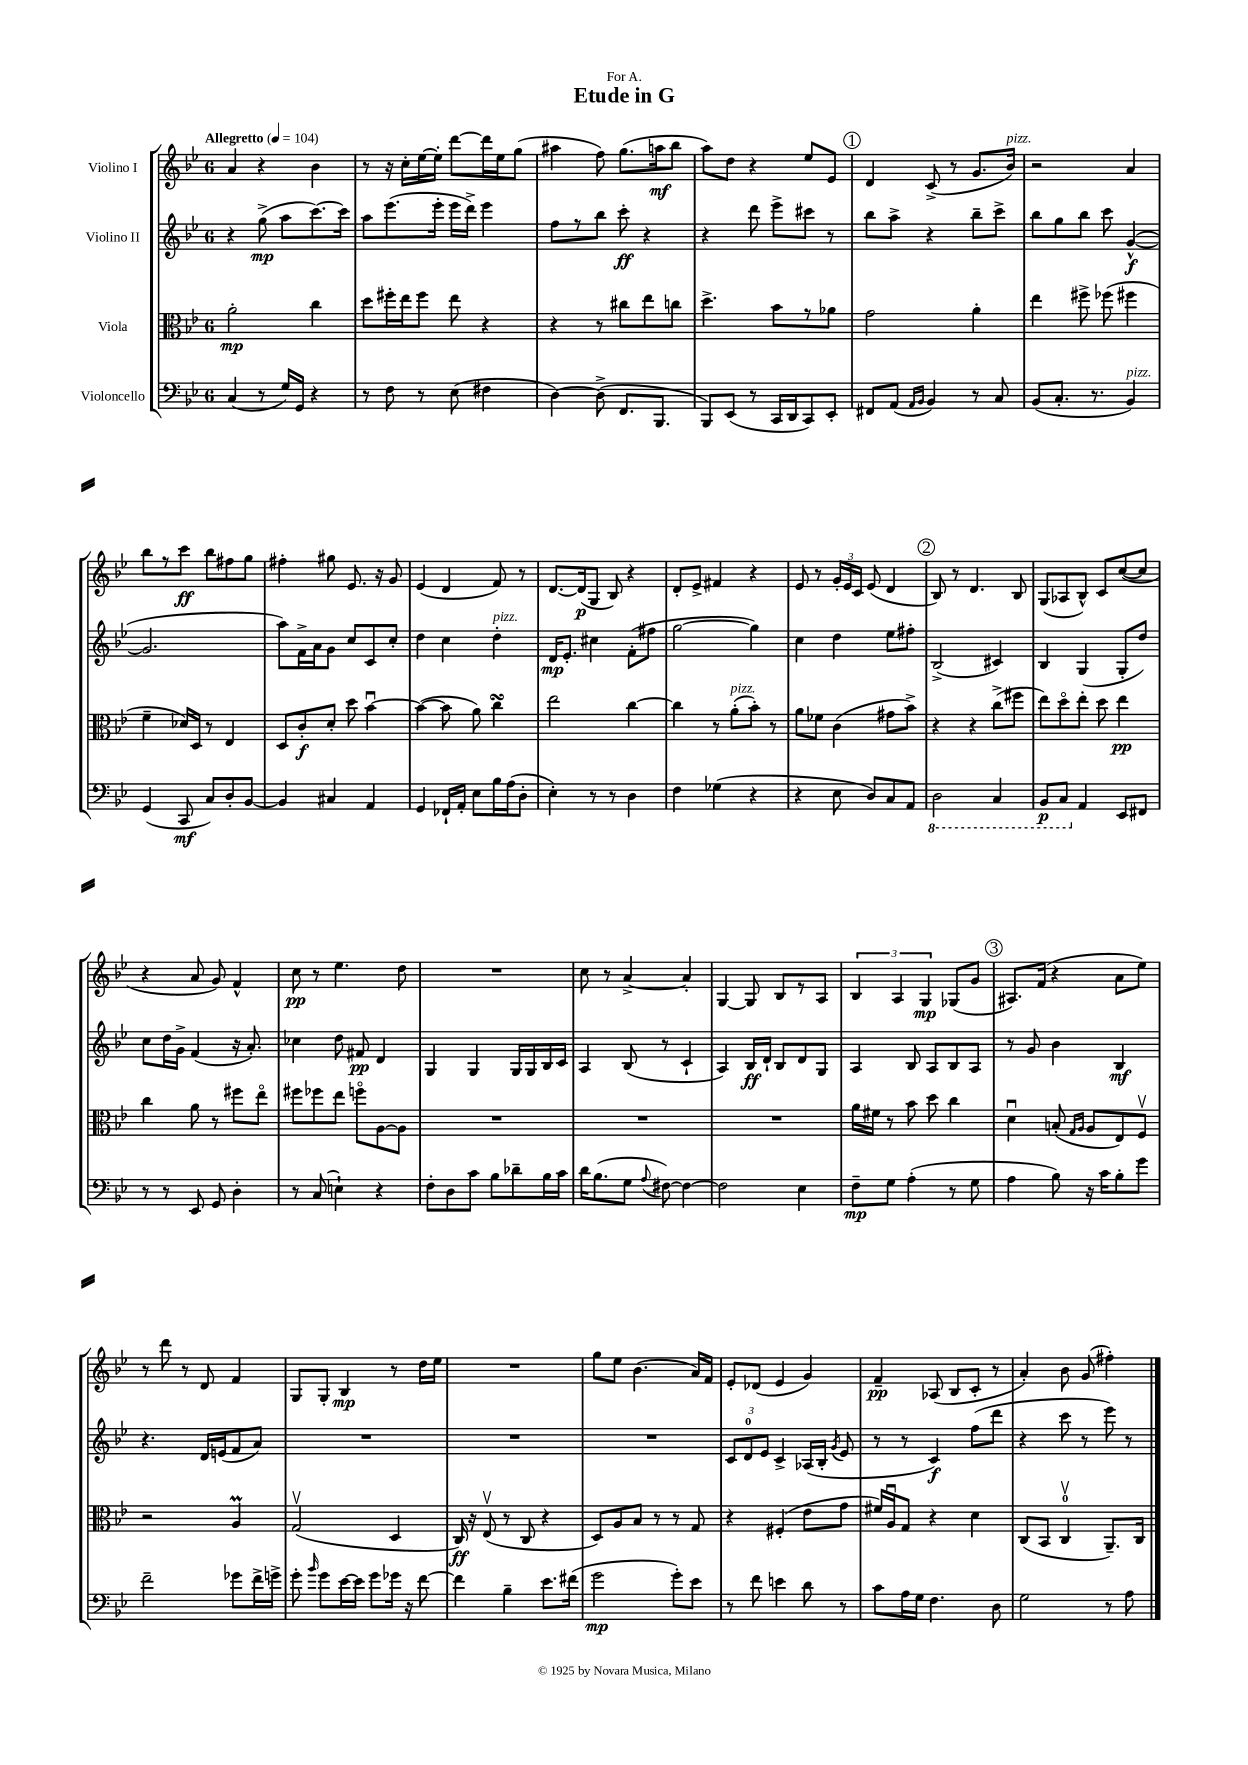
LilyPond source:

\header { title = "Etude in G" dedication = "For A." }
<<
\new StaffGroup <<
\new Staff = "s0" \with { instrumentName = "Violino I" } {
    \clef treble \key bes \major \once \override Staff.TimeSignature.style = #'single-digit \time 6/8 \tempo "Allegretto" 4 = 104
    \autoBeamOff a'4 r4 bes'4 |
    r8 r16 c''16[-. ees''16~ ees''16]-. d'''8[~ d'''16 ees''16 g''8]( |
    ais''4 f''8) g''8.[( a''16\mf bes''8] |
    a''8[) d''8] r4 ees''8[ ees'8] |
    \mark \markup { \circle "1" } d'4 c'8->( r8 g'8.[ bes'16]^\markup { \italic "pizz." }) |
    r2 a'4 |
    bes''8[ r8 c'''8]\ff bes''8[ fis''8 g''8] |
    fis''4-. gis''8 ees'8. r16 g'8 |
    ees'4( d'4 f'8) r8 |
    d'8.[~ d'16\p( g8] bes8) r4 |
    d'8[-. ees'8]-> fis'4 r4 |
    ees'8 r8 \tuplet 3/2 { g'16[-. ees'16 c'16] } ees'8( d'4 |
    \mark \markup { \circle "2" } bes8) r8 d'4. bes8 |
    g8[( aes8 bes8]-^) c'8[ c''8~( c''8] |
    r4 a'8 g'8) f'4-^ |
    c''8\pp r8 ees''4. d''8 |
    R2. |
    c''8 r8 a'4~-> a'4-. |
    g4~ g8 bes8[ r8 a8] |
    \tuplet 3/2 { bes4 a4 g4\mp } ges8[( g'8] |
    \mark \markup { \circle "3" } ais8.[) f'16]( r4 a'8[ ees''8]) |
    r8 d'''8 r8 d'8 f'4 |
    g8[ g8]-. bes4\mp r8 d''16[ ees''16] |
    R2. |
    g''8[ ees''8] bes'4.( a'16[) f'16] |
    ees'8[-. des'8]( ees'4 g'4) |
    f'4--\pp aes8( bes8[ c'8]-. r8 |
    a'4-.) bes'8 g'8( fis''4-.) \bar "|." |
}
\new Staff = "s1" \with { instrumentName = "Violino II" } {
    \clef treble \key bes \major \once \override Staff.TimeSignature.style = #'single-digit \time 6/8
    \autoBeamOff r4 g''8->\mp( a''8[ c'''8.~) c'''16] |
    a''8[ ees'''8.( ees'''16]-. ees'''16[ d'''16]->) ees'''4 |
    f''8[ r8 bes''8] c'''8-.\ff r4 |
    r4 d'''8 ees'''8[-> cis'''8] r8 |
    \mark \markup { \circle "1" } bes''8[ a''8]-> r4 bes''8[-- c'''8]-> |
    bes''8[ g''8 bes''8] c'''8 g'4~-^\f( |
    g'2. |
    a''8[) f'16-> a'16 g'8] c''8[ c'8 c''8]-. |
    d''4 c''4 d''4-.^\markup { \italic "pizz." } |
    d'16[\mp ees'8.]-. cis''4 f'8[-.( fis''8] |
    g''2~ g''4) |
    c''4 d''4 ees''8[ fis''8]-. |
    \mark \markup { \circle "2" } bes2->( cis'4) |
    bes4 g4( g8[-. d''8]) |
    c''8[ d''16 g'16]-> f'4( r16 a'8.-.) |
    ces''4 d''8 fis'8\pp d'4 |
    g4 g4 g16[ g16 bes16 c'16] |
    a4 bes8( r8 c'4-! |
    a4) bes16[\ff d'16]-! bes8[ d'8 g8] |
    a4 bes8 a8[ bes8 a8] |
    \mark \markup { \circle "3" } r8 g'8 bes'4 bes4\mf |
    r4. d'16[ e'16( f'8 a'8]) |
    R2. |
    R2. |
    R2. |
    \tuplet 3/2 { c'8[ d'8-0 ees'8] } c'4-> aes16[( bes16]-. \acciaccatura { g'8 } ees'8 |
    r8 r8 c'4\f) f''8[( d'''8] |
    r4 c'''8 r8 ees'''8) r8 \bar "|." |
}
\new Staff = "s2" \with { instrumentName = "Viola" } {
    \clef alto \key bes \major \once \override Staff.TimeSignature.style = #'single-digit \time 6/8
    \autoBeamOff a'2-.\mp c''4 |
    d''8[ fis''16-. ees''16 fis''8] ees''8 r4 |
    r4 r8 cis''8[ ees''8 c''8] |
    d''4.-> bes'8[ r8 aes'8] |
    \mark \markup { \circle "1" } g'2 a'4-. |
    ees''4 fis''8-> fes''8( fis''4 |
    f'4-- des'16[) d16] r8 ees4 |
    d8[ c'8-.\f d'8]-. d''8 bes'4~\downbow |
    bes'4~( bes'8 a'8) c''4\turn |
    ees''2 c''4~ |
    c''4 r8 a'8[-.^\markup { \italic "pizz." }( bes'8]-.) r8 |
    a'8[ fes'8] c'4( gis'8[ bes'8]->) |
    \mark \markup { \circle "2" } r4 r4 c''8[->( fis''8] |
    ees''8[) d''8\flageolet ees''8]-. d''8 ees''4\pp |
    c''4 a'8 r8 fis''8[ ees''8]\flageolet |
    fis''8[ fes''8 ees''8] f''8[\flageolet a8~ a8] |
    R2. |
    R2. |
    R2. |
    a'16[ fis'16] r8 bes'8 d''8 c''4 |
    \mark \markup { \circle "3" } d'4\downbow b8-.( \grace { g16[ a16] } a8[ ees8) f8]\upbow |
    r2 a4\prall |
    g2\upbow( d4 |
    c16\ff) r16 ees8\upbow( r8 c8 r4 |
    d8[) a8 bes8] r8 r8 g8 |
    r4 fis4-.( ees'8[ g'8] |
    fis'16[) a16\downbow g8] r4 d'4 |
    c8[( bes,8] c4-0\upbow a,8.[--) c16] \bar "|." |
}
\new Staff = "s3" \with { instrumentName = "Violoncello" } {
    \clef bass \key bes \major \once \override Staff.TimeSignature.style = #'single-digit \time 6/8
    \autoBeamOff c4( r8 g16[) g,16] r4 |
    r8 f8 r8 ees8( fis4 |
    d4~) d8->( f,8.[ bes,,8.] |
    bes,,8[) ees,8]( r8 c,16[ d,16 c,8) ees,8]-. |
    \mark \markup { \circle "1" } fis,8[ a,8]( \grace { a,16[ bes,16] } bes,4) r8 c8 |
    bes,8[( c8.]-. r8. bes,4^\markup { \italic "pizz." }) |
    g,4( c,8\mf c8[) d8-. bes,8]~ |
    bes,4 cis4 a,4 |
    g,4 fes,16[-! a,16]-. ees8[ bes16 a16( d8]-. |
    ees4-.) r8 r8 d4 |
    f4 ges4( r4 |
    r4 ees8 d8[) c8 a,8] |
    \mark \markup { \circle "2" } \ottava #-1 d,2 c,4 |
    bes,,8[\p c,8] \ottava #0 a,4 ees,8[ fis,8] |
    r8 r8 ees,8 g,8 d4-. |
    r8 c8( e4-!) r4 |
    f8[-. d8 c'8] bes8[ des'8-- bes16 c'16] |
    d'16[ bes8.( g8] \appoggiatura { a8 } fis8~) fis4~ |
    fis2 ees4 |
    f8[--\mp g8] a4-.( r8 g8 |
    \mark \markup { \circle "3" } a4 bes8) r16 c'16[ bes8-. g'8] |
    f'2-- ges'8[ f'16-> g'16]-> |
    g'8-. \grace { bes'16 } g'8[ ees'16~ ees'16] g'8[ ges'16] r16 f'8~ |
    f'4 bes4-- ees'8.[ fis'16]( |
    g'2\mp g'8[-.) ees'8] |
    r8 f'8 e'4 d'8 r8 |
    c'8[ a16 g16] f4. d8 |
    g2 r8 a8 \bar "|." |
}
>>
>>
\layout { \context { \Score \remove "Bar_number_engraver" } }
